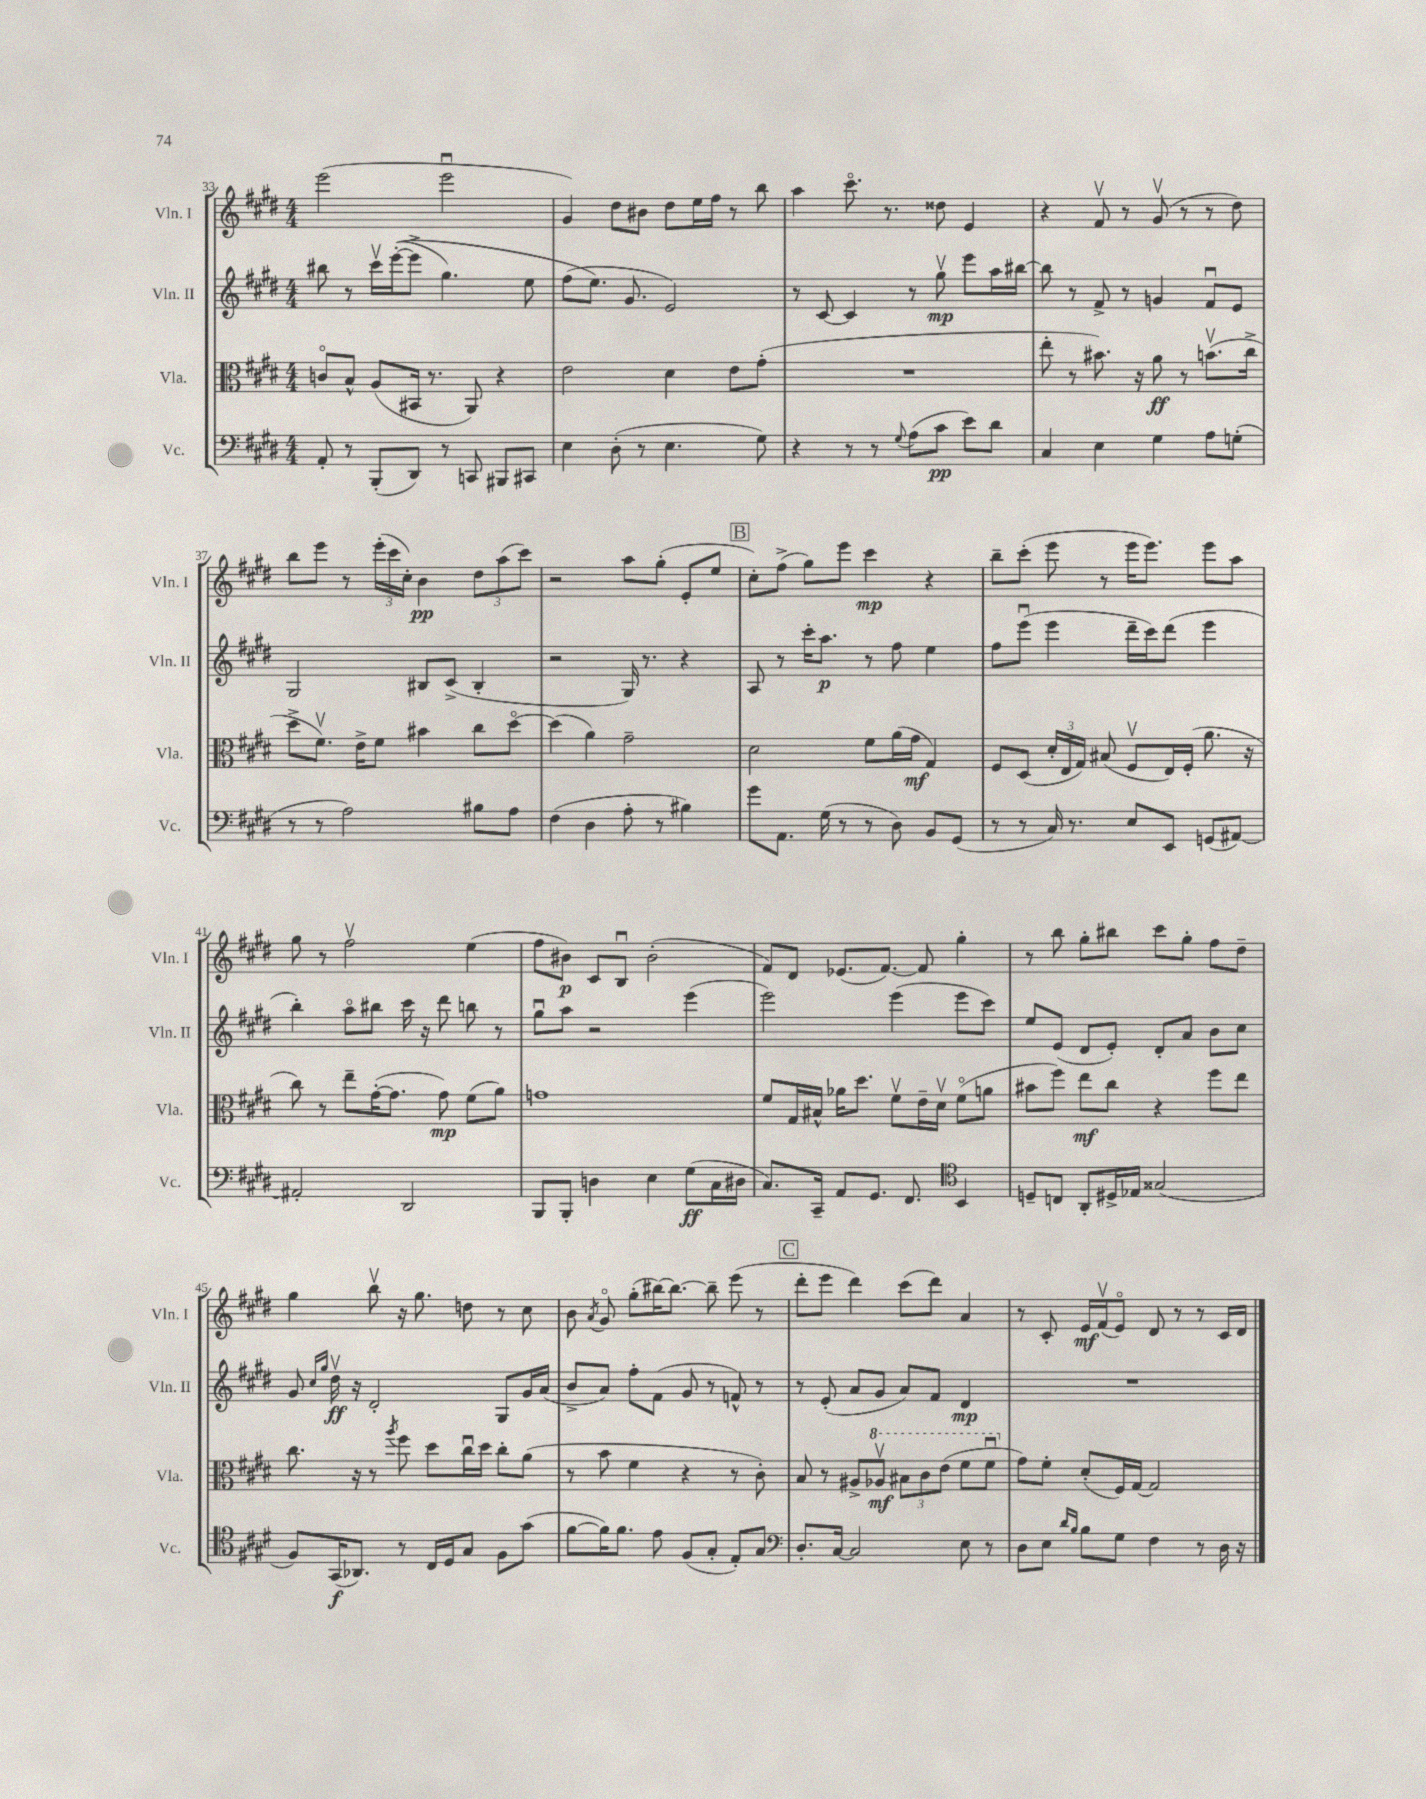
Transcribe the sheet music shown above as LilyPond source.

<<
\new StaffGroup <<
\new Staff = "s0" \with { instrumentName = "Vln. I" shortInstrumentName = "Vln. I" } {
    \clef treble \key e \major \numericTimeSignature \time 4/4
    \autoBeamOff e'''2( e'''2\downbow |
    gis'4) dis''8[ bis'8] dis''8[ e''16 fis''16] r8 b''8 |
    a''4 cis'''8.\flageolet r8. disis''8 e'4 |
    r4 fis'8\upbow r8 gis'8\upbow( r8 r8 dis''8) |
    b''8[ e'''8] r8 \tuplet 3/2 { e'''16[-.( cis'''16 cis''16]-.) } b'4\pp \tuplet 3/2 { dis''8[ a''8( cis'''8]) } |
    r2 a''8[ gis''8]-.( e'8[-. e''8] |
    \mark \markup { \box "B" } cis''8[-.) fis''8]->( gis''8[) e'''8] cis'''4\mp r4 |
    b''8[-- cis'''8]-.( e'''8 r8 e'''16[ e'''8.]) e'''8[ a''8] |
    gis''8 r8 fis''2\upbow e''4( |
    fis''8[ bis'8]\p) cis'8[ b8]\downbow bis'2-.( |
    fis'8[) dis'8] ees'8.[( fis'8.]~) fis'8 gis''4-. |
    r8 b''8 gis''8[-. bis''8] cis'''8[ gis''8]-. fis''8[ dis''8]-- |
    gis''4 b''8\upbow r16 gis''8. d''8 r8 cis''8 |
    b'8 \acciaccatura { a'8 } gis'8\flageolet gis''8[-.( bis''16~) bis''8.]~ bis''8-- e'''8( r8 |
    \mark \markup { \box "C" } dis'''8[-. e'''8] dis'''4) cis'''8[( dis'''8]) a'4 |
    r8 cis'8-. e'16[\mf fis'16\upbow( e'8]\flageolet) dis'8 r8 r8 cis'16[ dis'16] \bar "|." |
}
\new Staff = "s1" \with { instrumentName = "Vln. II" shortInstrumentName = "Vln. II" } {
    \clef treble \key e \major \numericTimeSignature \time 4/4
    \autoBeamOff bis''8 r8 cis'''16[\upbow e'''16~-.(\( e'''8]-> gis''4.) e''8 |
    fis''8[( e''8.]\) gis'8. e'2) |
    r8 cis'8~ cis'4 r8 gis''8\upbow\mp e'''8[ a''16 bis''16]~ |
    bis''8 r8 fis'8-> r8 g'4 fis'8[\downbow e'8] |
    gis2 bis8[ cis'8]->( bis4-. |
    r2 gis16) r8. r4 |
    \mark \markup { \box "B" } a8 r8 cis'''16[-. a''8.]\p r8 fis''8 e''4 |
    fis''8[ e'''8]\downbow( e'''4 dis'''16[-- cis'''16) dis'''8]( e'''4 |
    b''4-.) a''8[\flageolet bis''8] cis'''16 r16 dis'''8 b''8 r8 |
    gis''8[\downbow a''8] r2 e'''4( |
    e'''2) e'''4( e'''8[ cis'''8]) |
    e''8[ e'8]( dis'8[ e'8]-.) dis'8[-. a'8] b'8[ cis''8] |
    gis'8 \grace { cis''16[ gis''16] } dis''16\upbow\ff r16 dis'2-. gis8[ gis'16 a'16]( |
    b'8[-> a'8]) fis''8[-. fis'8]( gis'8 r8 f'8-^) r8 |
    \mark \markup { \box "C" } r8 e'8-.( a'8[ gis'8] a'8[) fis'8] dis'4\mp |
    R1 \bar "|." |
}
\new Staff = "s2" \with { instrumentName = "Vla." shortInstrumentName = "Vla." } {
    \clef alto \key e \major \numericTimeSignature \time 4/4
    \autoBeamOff c'8[\flageolet b8]-^ a8[( bis,16] r8. a,8) r4 |
    e'2 dis'4 e'8[ gis'8]-.( |
    R1 |
    e''8-. r8 bis'8.) r16 a'8\ff r8 b'8.[\upbow( cis''16]-> |
    dis''8[-> fis'8.]\upbow) e'16[-> fis'8] bis'4 cis''8[ dis''8]~\flageolet |
    dis''4( a'4) gis'2-- |
    \mark \markup { \box "B" } dis'2 fis'8[ a'16( gis'16]\mf gis4) |
    fis8[ dis8]( \tuplet 3/2 { dis'16[-. e16 gis16]) } bis8( fis8[\upbow e16) fis16]-.( a'8. r16 |
    cis''8) r8 e''8[-- gis'16~-.( gis'8.] gis'8\mp) fis'8[( a'8]) |
    g'1 |
    fis'8[ gis16 bis16]-^ aes'16[ dis''8.] fis'8[\upbow e'16-- dis'16]\upbow fis'8[\flageolet( a'8] |
    bis'8[ fis''8]) e''8[\mf cis''8] r4 fis''8[ e''8] |
    cis''8. r16 r8 \acciaccatura { a''8 } fis''8 dis''8[ cis''16\downbow dis''16] cis''8[-. a'8]( |
    r8 b'8 fis'4 r4 r8 cis'8-.) |
    \mark \markup { \box "C" } b8 r8 ais8[-> \ottava #1 aes'8]\upbow\mf \tuplet 3/2 { bis'8[ cis''8 e''8]( } fis''8[ fis''8]\downbow \ottava #0 |
    gis'8[) fis'8]-. dis'8[-.( fis16) gis16]~ gis2 \bar "|." |
}
\new Staff = "s3" \with { instrumentName = "Vc." shortInstrumentName = "Vc." } {
    \clef bass \key e \major \numericTimeSignature \time 4/4
    \autoBeamOff a,8-. r8 b,,8[-.( dis,8]) r8 c,8 bis,,8[ cis,8] |
    e4 dis8-.( r8 e4. gis8) |
    r4 r8 r8 \appoggiatura { gis8 } a8[( cis'8]\pp e'8[) dis'8] |
    cis4 e4 gis4 a8[ g8]-.( |
    r8 r8 a2) bis8[ a8] |
    fis4( dis4 a8-. r8 bis4) |
    \mark \markup { \box "B" } gis'8[ a,8.] gis16( r8 r8 dis8) b,8[ gis,8]( |
    r8 r8 cis16) r8. e8[ e,8] g,8[( ais,8]~) |
    ais,2-. dis,2 |
    b,,8[ b,,8]-. d4 e4 gis8[\ff( cis16 dis16] |
    cis8.[) cis,16]-- a,8[ gis,8.] fis,8. \clef tenor b,4 |
    d8[-- c8] a,8[-. dis16-> ees16] gisis2( |
    fis8[) gis,16\f( aes,8.]) r8 cis16[ dis16 gis8] fis8[ gis'8]( |
    fis'8[~ fis'16) fis'8.] e'8 fis8[( gis8]-. e8[-.) gis8] |
    \mark \markup { \box "C" } \clef bass dis8.[-. cis16]~ cis2 e8 r8 |
    dis8[ e8] \grace { dis'16[ b16] } b8[ gis8] fis4 r8 dis16 r16 \bar "|." |
}
>>
>>
\layout { \context { \Score currentBarNumber = #33 } }
